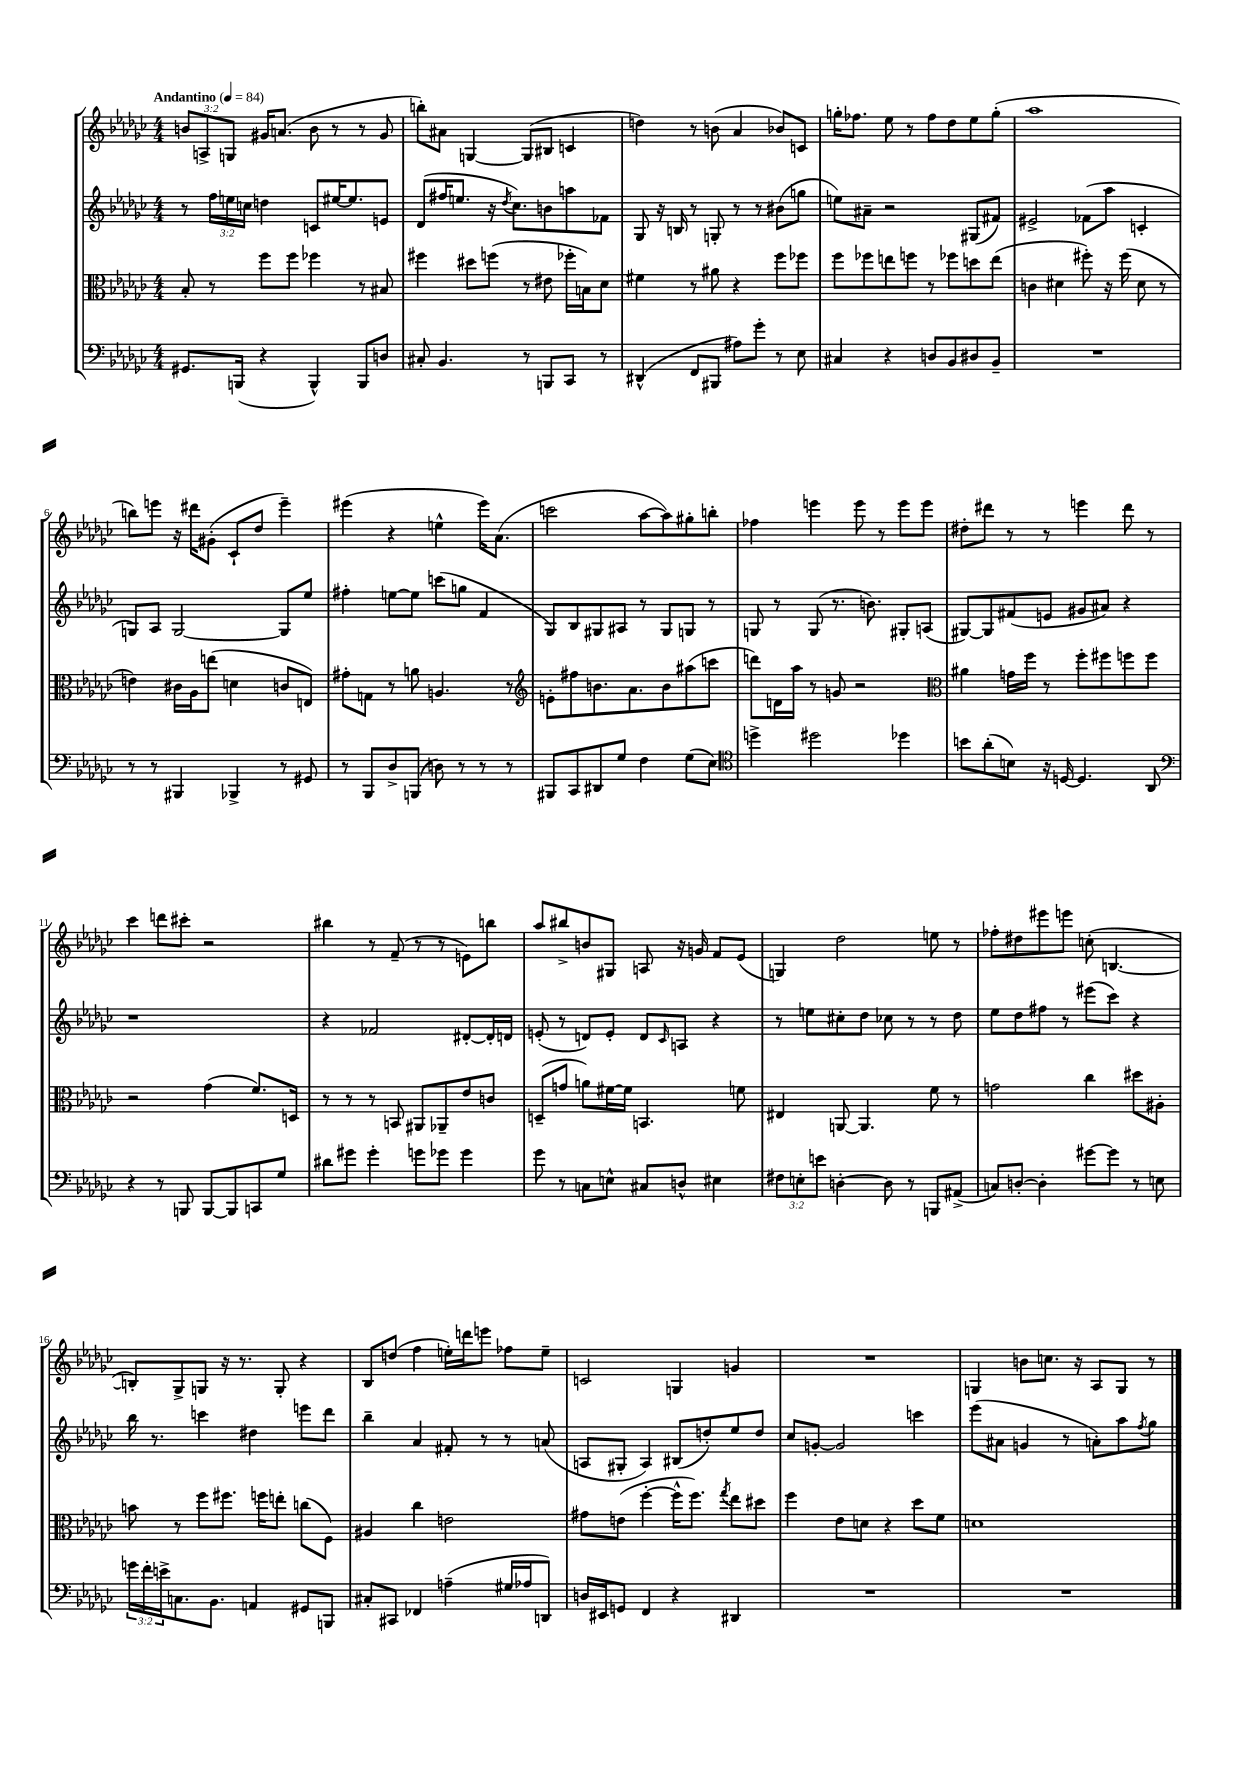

**kern	**kern	**kern	**kern
*staff4	*staff3	*staff2	*staff1
*clefF4	*clefC3	*clefG2	*clefG2
*k[b-e-a-d-g-c-]	*k[b-e-a-d-g-c-]	*k[b-e-a-d-g-c-]	*k[b-e-a-d-g-c-]
*M4/4	*M4/4	*M4/4	*M4/4
*MM84	*MM84	*MM84	*MM84
8.GG#	8B-'	8r	12b
.	.	.	12A^
.	8r	24ff	.
.	.	24ee	12G
(16BBB	.	.	.
.	.	24cc	.
4r	8ff	4dd	16g#
.	.	.	(8.a
.	8ff	.	.
4BBB^^)	4ff-	8c	8b
.	.	[16ee#	8r
.	.	8.ee#]	.
8BBB	8r	.	8r
8D	8B#	8e	8g#
=	=	=	=
8C#'	4ff#	(8d-	8bb')
4.BB-	.	16ff#	8a#
.	.	8.ee	.
.	8dd#	.	[4G
.	(8ff	16r	.
.	.	8qdd-	.
.	.	8.cc-)	.
8r	8r	.	(8G]
8BBB	8e#	8b	8B#
8CC-	16ff-'	8aa	4c
.	16B)	.	.
8r	8d-	8f-	.
=	=	=	=
(4DD#^^	4f#	8G-	4dd)
.	.	16r	.
.	.	16B	.
8FF	8r	8r	8r
8BBB#	8a#	8G'	(8b
8A#)	4r	8r	4a-
8g-'	.	8r	.
8r	8ff	(8b#	8b-)
8E-	8ff-	8gg	8c
=	=	=	=
4C#	8ff	8ee)	16gg'
.	.	.	8.ff-
.	8ff-	8a#~	.
4r	8ee	2r	8ee-
.	8ff	.	8r
8D	8r	.	8ff-
8BB-	8ff-	.	8dd-
8D#	8dd	(8G#	8ee-
8BB-~	(8ee	8f#)	(8gg'
=	=	=	=
1r	4c	2e#^	1aa-
.	4d#	.	.
.	8ff#')	(8f-	.
.	16r	8aa-	.
.	(16ff#	.	.
.	8d#	4c'	.
.	8r	.	.
=	=	=	=
8r	4e)	8G)	8bb)
8r	.	8A-	8eee
4BBB#	16c#	[2G	16r
.	16A-	.	16ddd#
.	(8ee	.	(8g#'
4BBB-^	4d	.	8c-`
.	.	.	8dd-
8r	8c	8G]	4eee~)
8GG#	8E)	8ee-	.
=	=	=	=
8r	8g#'	4ff#'	(4eee#
8BBB-	8G	.	.
8D-^	8r	[8ee	4r
(8BBB	8a	8ee]	.
8D)	4.A	(8ccc	4ee^^
8r	.	8gg	.
8r	.	4f	16eee#)
.	.	.	(8.a-
8r	8r	.	.
=	=	=	=
*	*clefG2	*	*
8BBB#	8e'	8G-)	2ccc
8CC-	8ff#	8B-	.
8DD#	8.b	8G#	.
8G-	.	8A#	.
.	8.a-	.	.
4F	.	8r	[8aa-
.	8b	8G#	8aa-])
(8G-	(8aa#	8G	8gg#'
8E-)	8ccc	8r	8bb'
=	=	=	=
*clefC4	*	*	*
4dd^	8ddd)	8G	4ff-
.	16d	8r	.
.	16aa-	.	.
2dd#	8r	(8G	4eee
.	8g	8.r	.
.	2r	.	8eee
.	.	8.b)	.
.	.	.	8r
4dd-	.	8G#'	8eee
.	.	(8A	8eee
=	=	=	=
*	*clefC3	*	*
8b	4a#	[8G#)	8dd#'
(8a-'	.	8G#]	8ddd#
8B)	16g	(8f#	8r
.	16ff	.	.
16r	8r	8e	8r
[16D	.	.	.
4.D]	8ff'	8g#	4eee
.	8ff#	8a#)	.
.	8ff	4r	8ddd#
8AA-	8ff	.	8r
=	=	=	=
*clefF4	*	*	*
4r	2r	1r	4ccc-
8r	.	.	8ddd
8BBB	.	.	8ccc#'
[8BBB	(4g-	.	2r
8BBB]	.	.	.
8CC	8.f)	.	.
8G-	.	.	.
.	16D	.	.
=	=	=	=
8d#	8r	4r	4bb#
8g#	8r	.	.
4g#'	8r	2f-	8r
.	8BB	.	(8f~
8g	8AA#	.	8r
8g-	8AA-~	.	8r
4g-	8e-	[8d#'	8e)
.	8c	16d#']	8bb
.	.	16d	.
=	=	=	=
8g-	(8D~	(8e'	8aa-
8r	8g	8r	8bb#^
8C	8a)	8d)	8b
8E^^	[16f#	8e'	8G#
.	16f#]	.	.
8C#	4.BB	8d	8A
.	.	16qqc-	.
8D^^	.	8A	16r
.	.	.	16g
4E#	.	4r	8f
.	8f	.	(8e-
=	=	=	=
12F#	4E#	8r	4G)
12E'	.	.	.
.	.	8ee	.
12e	.	.	.
[4D'	[8AA	8cc#'	2dd-
.	4.AA]	8dd-	.
8D]	.	8cc-	.
8r	.	8r	.
8BBB	8f	8r	8ee
(8AA#^	8r	8dd-	8r
=	=	=	=
8C)	2g	8ee-	8ff-'
[8D'	.	8dd-	8dd#
4D']	.	8ff#	8eee#
.	.	8r	8eee
[8g#	4cc-	(8eee#	(8cc'
8g#]	.	8ccc-)	[4.B
8r	8dd#	4r	.
8E	8A#'	.	.
=	=	=	=
24g	8b	16bb-	8B'])
24f'	.	.	.
.	.	8.r	.
24e^	.	.	.
8.C	8r	.	8G-^
.	8ff	4ccc	8G
8.BB-	.	.	.
.	8.ff#	.	16r
.	.	.	8.r
4AA	.	4dd#	.
.	16ff	.	.
.	8ee'	.	8G'
8GG#	(8cc	8eee	4r
8BBB	8F)	8ddd-	.
=	=	=	=
8C#'	4A#	4bb-~	8B-
8CC#	.	.	(8dd
4FF-	4cc-	4a-	4ff
(4A~	2e	8f#'	16ee')
.	.	.	16ddd
.	.	8r	8eee
16G#	.	8r	8ff-
16A-	.	.	.
8DD)	.	(8a	8ee~
=	=	=	=
16D	8g#	8A	2c
16EE#	.	.	.
8GG	(8e	8G#'	.
4FF	[4ff'	4A)	.
4r	16ff^^]	(8B#	4G
.	8.ff)	.	.
.	.	8dd')	.
.	8qgg-	.	.
4DD#	8ee-	8ee-	4g
.	8dd#	8dd	.
=	=	=	=
1r	4ff	8cc-	1r
.	.	[8g'	.
.	8e-	2g]	.
.	8d	.	.
.	4r	.	.
.	8dd-	4ccc	.
.	8f	.	.
=	=	=	=
1r	1d	(8eee-	4G
.	.	8a#	.
.	.	4g	8b
.	.	.	8.cc
.	.	8r	.
.	.	.	16r
.	.	8a')	8A-
.	.	8aa-	8G
.	.	8qff	.
.	.	8gg-	8r
==	==	==	==
*-	*-	*-	*-
